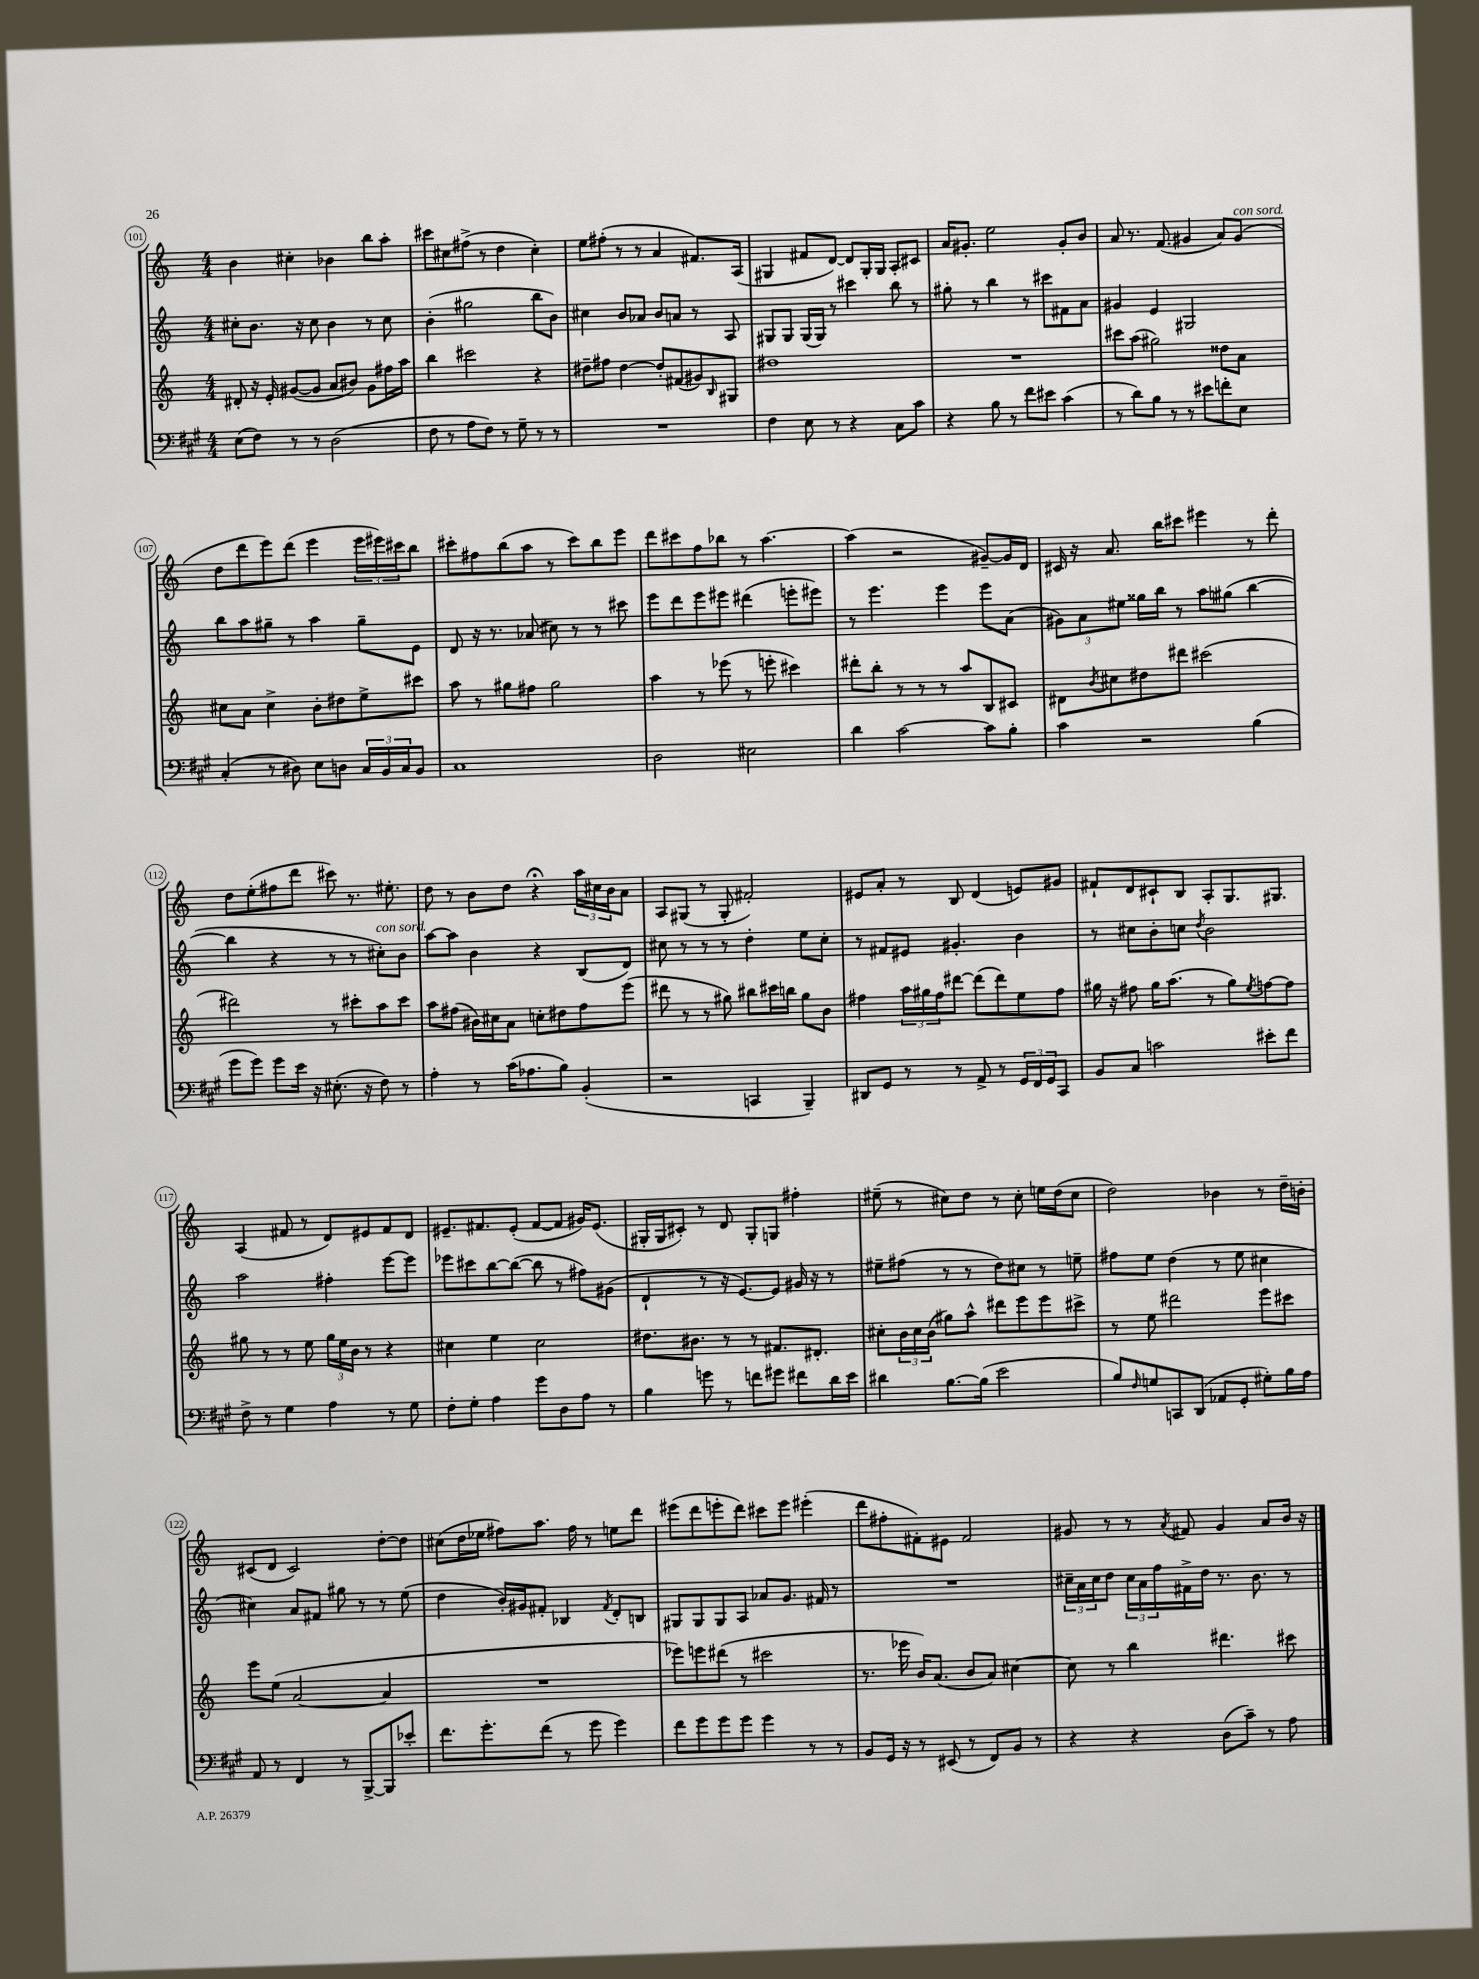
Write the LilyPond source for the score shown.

<<
\new StaffGroup <<
\new Staff = "s0" {
    \clef treble \key c \major \numericTimeSignature \time 4/4
    b'4 cis''4-. bes'4 b''8 a''8-. |
    cis'''8 cis''8 fis''8->( r8 d''4 cis''4-.) |
    e''8 fis''8-.( r8 r8 a'4 fis'8.) a16( |
    gis4 fis'8 d'8~) d'8 gis16-. gis16 a8-. cis'8 |
    a'16 gis'8.-. e''2 gis'8-. b'8 |
    a'8 r8. f'8.( gis'4 a'8) gis'8^\markup { \italic "con sord." }( |
    d''8 d'''8 e'''8) d'''8( e'''4 \tuplet 3/2 { e'''16 eis'''16) cis'''16 } b''8 |
    cis'''8-. fis''8 b''8( a''8 r8 cis'''8) b''8 e'''8 |
    d'''8 cis'''8 f''8 bes''8 r8 a''4.~ |
    a''4( r2 gis'8~--) gis'16 d'16 |
    cis'16 r16 a'8. b''16 cis'''8 eis'''4 r8 d'''8-. |
    d''8 e''8-.( fis''8 d'''8 cis'''8) r8. eis''8.-. |
    d''8 r8 b'8 d''8 r4\fermata \tuplet 3/2 { a''16 cis''16 b'16 } a'8 |
    a8 gis8( r8 gis8-. fis'2-.) |
    eis'8 a'8-. r8 b8 d'4( e'8) gis'8 |
    fis'8-! d'8 cis'8-! b8 a8-. g8. gis8. |
    a4( fis'8 r8 d'8) eis'8 fis'8 d'8 |
    eis'8.-- fis'8. eis'8-.( fis'8~ fis'8 gis'16) eis'8.( |
    gis16-. gis16 cis'8-.) r8 d'8 gis8-. g8 fis''4-. |
    eis''8--( r8 cis''8) d''8 r8 cis''8-. e''16 d''16( cis''8 |
    d''2) bes'4 r8 d''16-- b'16-. |
    cis'8( d'8 cis'2) d''8~-. d''8 |
    cis''8( d''16 ees''16 fis''8) a''8. fis''16 r8 e''8 d'''8 |
    eis'''8( d'''8 e'''8-. d'''8) cis'''8 e'''8 eis'''4-.( |
    d'''8 fis''8-. fis'8-.) eis'8 fis'2 |
    gis'8 r8 r8 \acciaccatura { a'8 } fis'8 gis'4 a'8 b'16 r16 \bar "|." |
}
\new Staff = "s1" {
    \clef treble \key c \major \numericTimeSignature \time 4/4
    cis''8-. b'8. r16 cis''8 b'4 r8 cis''8 |
    b'4-.( gis''2 b''8 b'8) |
    cis''4 b'8 aes'8 b'8 a'8 r8 a8 |
    gis8 gis8 gis16( gis16) r8 cis'''4 b''8 r8 |
    gis''8-. r8 b''4 r8 cis'''8 fis'8 a'8 |
    gis'4 e'4 gis2 |
    b''8 a''8 gis''8-- r8 a''4 gis''8-- e'8 |
    d'8 r16 r8. aes'8( cis''8) r8 r8 cis'''8 |
    e'''8 d'''8 e'''8 eis'''8 dis'''4( e'''8-. eis'''8) |
    r8 e'''4. e'''4 e'''8 a'8( |
    \tuplet 3/2 { gis'8) a'8 eis''8 } gisis''16 b''16 r8 a''8 gis''8( b''4~ |
    b''4 r4 r8 r8 cis''8-.^\markup { \italic "con sord." }) b'8 |
    a''8~ a''8 b'4 r4 b8( d'8) |
    cis''8 r8 r8 r8 d''4-. e''8 cis''8-. |
    r8 fis'8 eis'8 gis'4.-. b'4 |
    r8 cis''8 b'8-. c''8 \acciaccatura { d''8 } b'2 |
    a''2 fis''4-. e'''8~ e'''8 |
    ees'''8 cis'''8 b''8~ b''8~( b''8 r8 fis''8) gis'8( |
    d'4-! r8 r16 e'8.~) e'8 gis'16 r16 r8 |
    eis''8-- fis''8( r8 r8 d''8) cis''8 r8 e''8-- |
    fis''8 e''8 d''4( r8 e''8 cis''4 |
    cis''4) a'8 fis'8 gis''8 r8 r8 e''8( |
    d''4 b'16-.) gis'16 fis'8-. bes4 \acciaccatura { fis'8 } d'8-. b8 |
    gis8 gis8 gis8 a8 aes'8 g'8. fis'16 r8 |
    R1 |
    \tuplet 3/2 { cis''16-- a'16 cis''16 } d''8 \tuplet 3/2 { cis''16 a'16 f''16 } fis'16-> d''16 r8. b'8. r8 \bar "|." |
}
\new Staff = "s2" {
    \clef treble \key c \major \numericTimeSignature \time 4/4
    dis'8-. r16 e'16-. gis'8~( gis'8 a'8 bis'8) gis'8 fis''16 a''16 |
    b''4 cis'''2 r4 |
    dis''8-- fis''8 dis''4~ dis''8-. fis'8( gis'8) \grace { b16 } gis8 |
    dis''1 |
    R1 |
    cis'''8 a''8( gis''2) disis''8 a'8 |
    cis''8 a'8 cis''4-> b'8-. dis''8 e''8-> cis'''8 |
    a''8 r8 gis''8 fis''8 gis''2 |
    a''4 r8 ees'''8( r8 e'''8-. cis'''4) |
    dis'''8-. b''8-. r8 r8 r8 a''8 b8 cis'8 |
    dis'8 \acciaccatura { b'8 } cis''8 dis''8 dis'''8 cis'''2( |
    dis'''2) r8 cis'''8-. a''8 cis'''8 |
    a''8 fis''8( bis'16) cis''16 a'8 c''8-. dis''8 fis''8 e'''8( |
    dis'''8 r8 r8 gis''8) bis''8 cis'''16 b''16 gis''8 b'8 |
    fis''4 \tuplet 3/2 { a''16 gis''16 fis''16 } dis'''8~ dis'''8( dis'''8) e''8 fis''8 |
    gis''16 r16 fis''8 gis''16 a''8.( r8 gis''8) \acciaccatura { e''8 } f''8~ f''8 |
    gis''8 r8 r8 e''8 \tuplet 3/2 { gis''16 e''16 b'16 } r8 r4 |
    cis''4 e''4 cis''2 |
    dis''8. bis'8. r8 r8 fis'8. dis'8.-. |
    cis''8-. \tuplet 3/2 { b'16 cis''16 b'16( } gis''8) a''8-^ dis'''8 e'''8 e'''8 cis'''8-> |
    r8 e''8 dis'''2 e'''8 cis'''8 |
    e'''8 e''8( a'2~ a'4 |
    R1 |
    ees'''8) e'''8 dis'''8( r8 cis'''2 |
    r8. ees'''16 b'16) a'8.( b'8 a'8) cis''4~ |
    cis''8 r8 b''4 dis'''4. cis'''8 \bar "|." |
}
\new Staff = "s3" {
    \clef bass \key a \major \numericTimeSignature \time 4/4
    e8( fis8) r8 r8 d2( |
    fis8 r8 a8 fis8) r8 gis8-- r8 r8 |
    R1 |
    fis4 e8 r8 r4 cis8 cis'8 |
    r4 b8 r8 fis'8 eis'8 cis'4( |
    r8 d'8) b8 r8 r8 eis'8 f'8-. e8 |
    cis4-.( r8 dis8) e8 d8 \tuplet 3/2 { cis16 b,16 cis16 } b,8 |
    cis1 |
    d2 eis2 |
    d'4 cis'2~ cis'8 b8-. |
    cis'4 r2 b4( |
    gis'8 gis'8) gis'8 e'16 r16 eis8.-.( r16 fis8) r8 |
    a4-. r8 cis'16( aes8. b8) b,4-.( |
    r2 c,4 b,,4--) |
    dis,8 gis,8 r8 r8 a,8-> r8 \tuplet 3/2 { gis,16 fis,16 gis,16 } cis,8 |
    b,8 cis8 c'2 eis'8-. fis'8 |
    fis8-> r8 gis4 a4 r8 gis8 |
    fis8-. gis8-. a4 gis'8 d8 a8 r8 |
    b4 g'8 r8 f'8 gis'8 fis'8 d'16 e'16 |
    dis'4 b8.~ b16( e'2 |
    b8) \grace { fis16 } g8 c,8 d,8( aes,8 gis,8-. gis8-.) b16 a16 |
    a,8 r8 fis,4 r8 b,,8~-> b,,8 ees'8-. |
    fis'8. gis'8.-. fis'8( r8 gis'8 gis'4) |
    fis'8 gis'8 gis'8 gis'8 gis'4 r8 r8 |
    b,8 gis,16 r16 r8 eis,8( r8 fis,8) b,8 r8 |
    r4 r4 d8( cis'8--) r8 a8 \bar "|." |
}
>>
>>
\layout { \context { \Score currentBarNumber = #101 \override BarNumber.stencil = #(make-stencil-circler 0.1 0.3 ly:text-interface::print) } }
